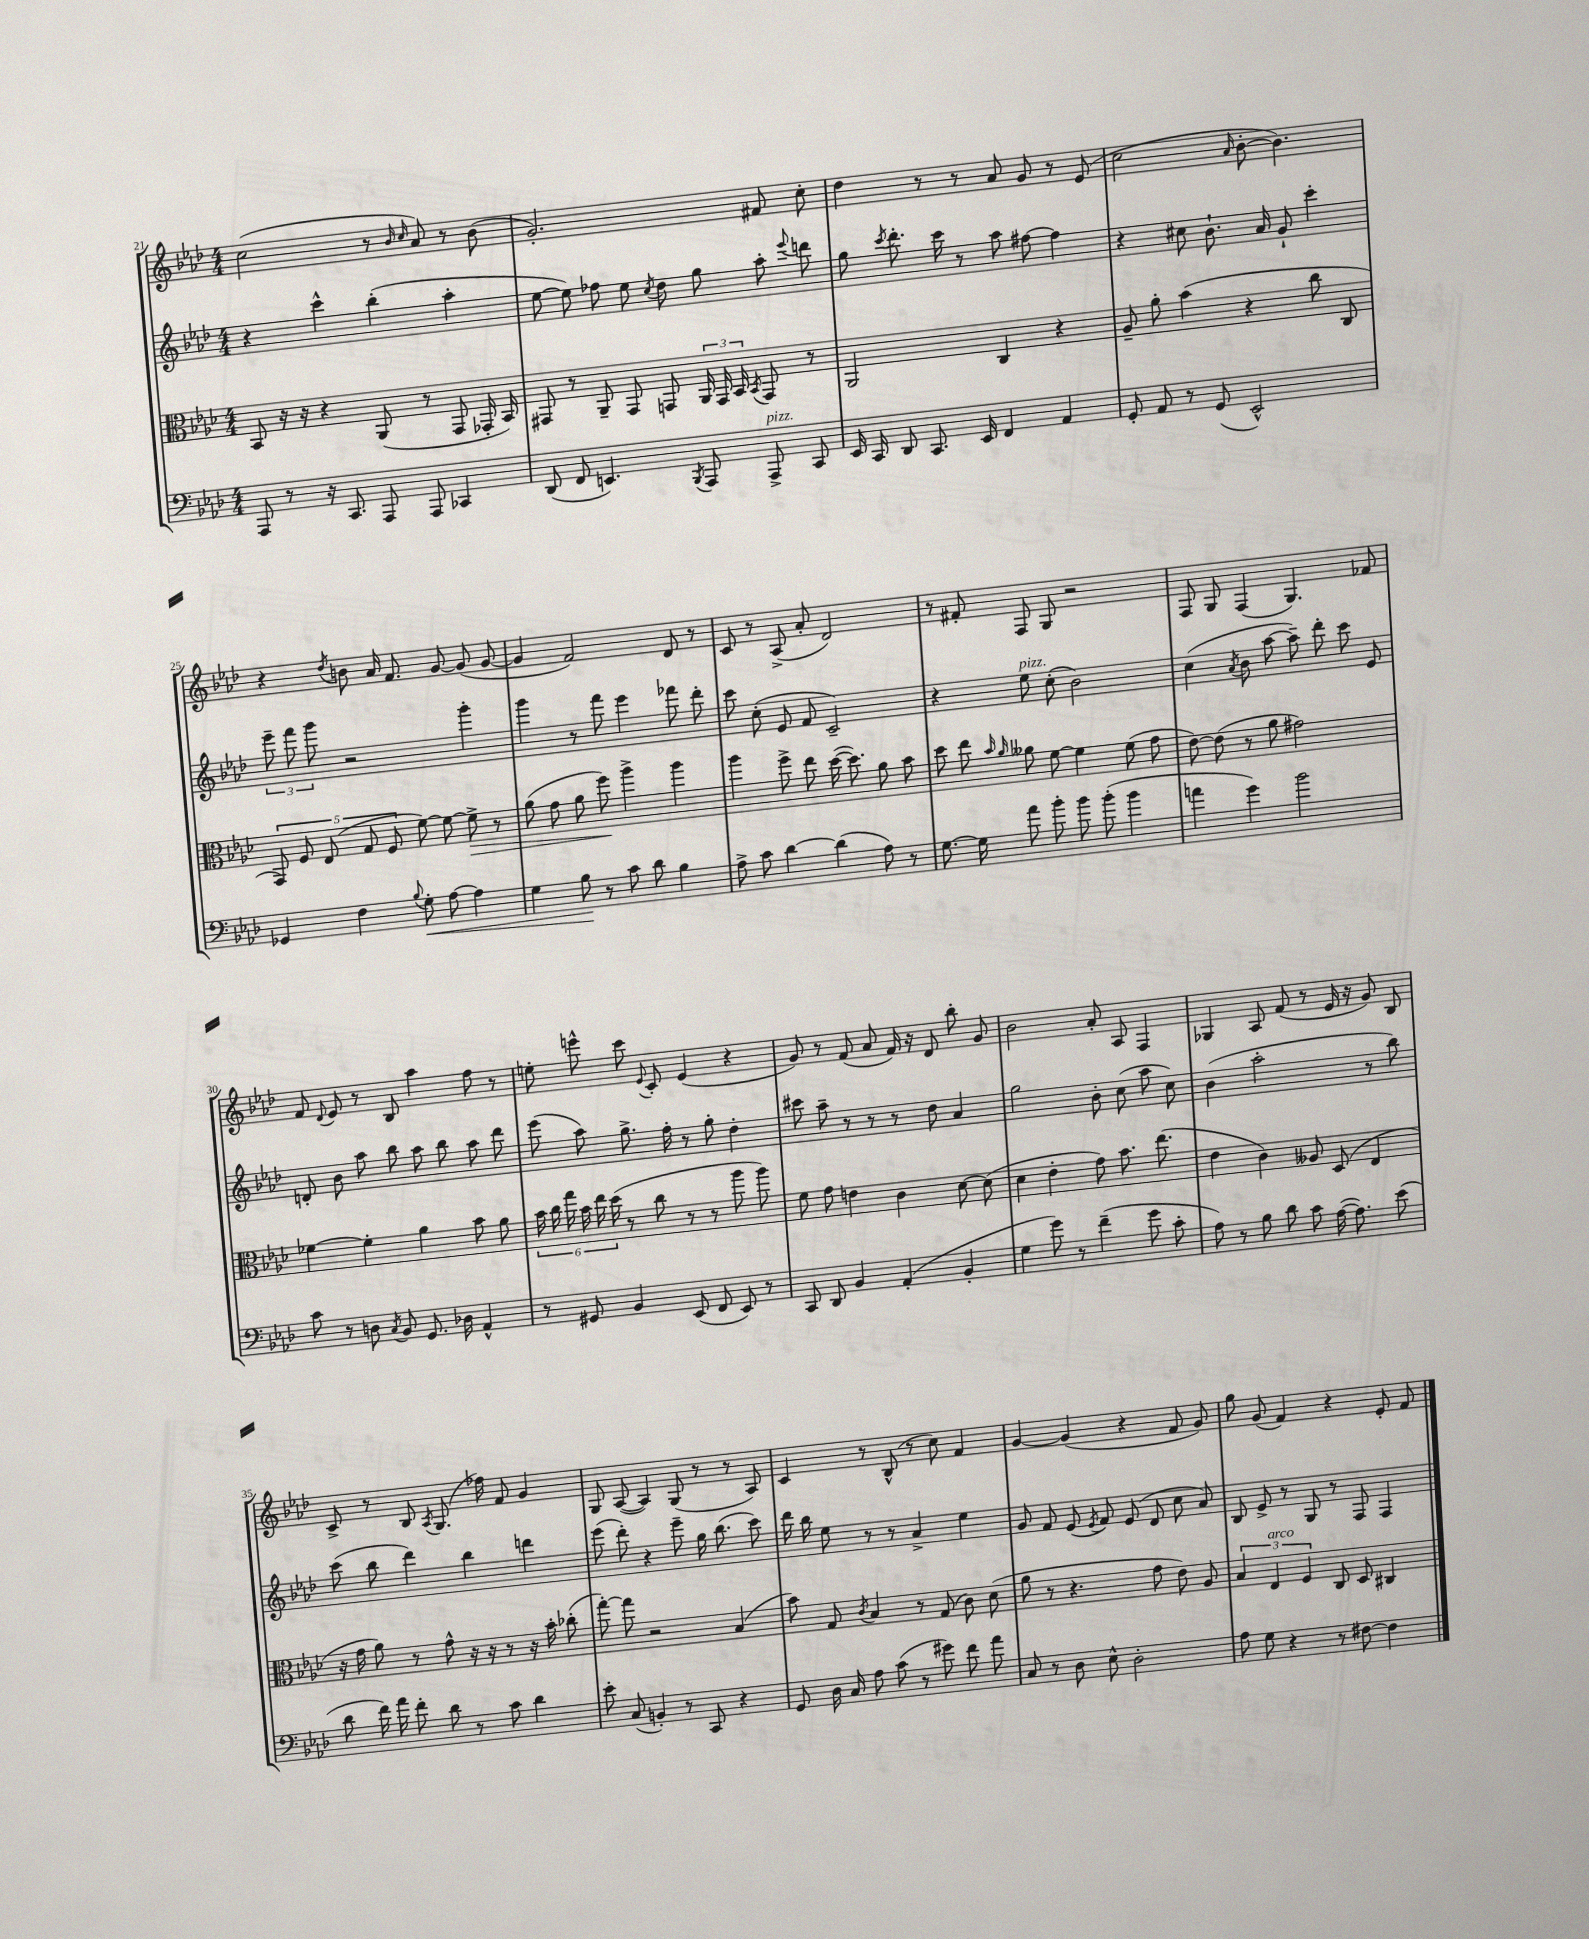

**kern	**kern	**kern	**kern
*staff4	*staff3	*staff2	*staff1
*clefF4	*clefC3	*clefG2	*clefG2
*k[b-e-a-d-]	*k[b-e-a-d-]	*k[b-e-a-d-]	*k[b-e-a-d-]
*M4/4	*M4/4	*M4/4	*M4/4
8AAA-	8BB-	4r	(2cc
8r	16r	.	.
.	16r	.	.
16r	4r	4ccc^^	.
8.CC	.	.	.
8AAA-	(8AA-	(4bb-'	8r
.	.	.	16qqb-
.	.	.	16qqcc
8AAA-	8r	.	8a-)
4CC-	8GG	4aa-'	8r
.	16GG-'	.	(8b-
.	16BB-)	.	.
=	=	=	=
(8DD-	8GG#	[8ee-	2.g')
8FF	8r	8ee-])	.
4.EE)	8AA-~	8ff-	.
.	8GG#	8ee-	.
.	.	8qcc	.
.	8GG	8dd-	.
8qBBB-	.	.	.
8AAA-	24AA-	8gg	.
.	24GG	.	.
.	24BB-	.	.
.	8qBB-	.	.
8AAA-^	8GG	8aa-'	8f#
.	.	8qqeee-	.
8CC	8r	8ddd	8cc'
=	=	=	=
16EE-	2AA-	8gg	4dd-
16CC	.	.	.
.	.	8qccc	.
8DD-	.	8.ddd-'	.
8.CC	.	.	8r
.	.	16ccc	.
.	.	8r	8r
16EE-	.	.	.
4FF	4C	8aa-	8a-
.	.	[8ff#	8g
4AA-	4r	4ff#]	8r
.	.	.	(8e-
=	=	=	=
8GG'	8A-~	4r	2cc
8AA-	8a-'	.	.
8r	(4b-	8cc#	.
(8GG	.	8.b-`	.
.	.	.	16qqa-
2EE-^^)	4r	.	[8b-'
.	.	16a-	.
.	.	8g`	4.b-])
.	8cc	4ccc'	.
.	8C	.	.
=	=	=	=
4GG-	10GG)	12eee-~	4r
.	.	12fff	.
.	10F	.	.
.	.	12ggg	.
.	(10E-	.	.
.	.	.	8qdd-
4F	.	2r	8b
.	10G	.	.
.	.	.	16a-
.	10F	.	.
.	.	.	8.f
8qqB-	.	.	.
8G'	[8f)	.	.
[8A-	8f_	.	[8g
4A-]	8f^]	4ggg'	(8g]
.	8r	.	[8g
=	=	=	=
4G	(8a-	4ggg	4g]
.	8g	.	.
8B-	8a-	8r	2f)
8r	8ff)	8fff	.
8c	4aa-^	4eee-	.
8d-	.	.	.
4B-	4aa-	8fff-	8d-
.	.	8ddd-'	8r
=	=	=	=
8A-^	4aa-	8ccc	8c
8c	.	(8cc'	8r
[4d-	8ff^	8e-	(8A-^
.	8ee-	8f	8a-'
(4d-]	([16dd-	2c~)	2d-)
.	8.dd-])	.	.
8A-)	8a-	.	.
8r	8b-	.	.
=	=	=	=
[8.G	8dd-	4r	8r
.	8ee-	.	8f#'
16G]	.	.	.
.	16qqb-	.	.
.	16qqa-	.	.
8a-	8a--	8ee-	8F
8b-'	[8f	(8cc'	8G
8b-	4f]	2b-)	2r
(8b-'	.	.	.
4b-	(8f	.	.
.	8g	.	.
=	=	=	=
4a	[8e-)	(4cc	8F
.	(8e-]	.	8G
.	.	8qa-	.
4g)	8r	8b-	(4F
.	8a-	[8aa-	.
2b-	2g#)	8aa-~])	4.G)
.	.	8ddd-'	.
.	.	8ccc	.
.	.	8e-	8f-
=	=	=	=
8c	[4f-	8d'	8f
.	.	.	8qqd-
8r	.	8b-	8e-
8D	4f-']	8aa-	8r
8qC	.	.	.
8BB-	.	8bb-	8B-
8.GG	4a-	8aa-	4aa-
.	.	8bb-	.
16D-	.	.	.
4AA-^^	8b-	8aa-	8ff
.	8a-	8ddd-	8r
=	=	=	=
8r	24b-	(8eee-	8ee'
.	24cc	.	.
.	24gg	.	.
8GG#	24b-	8aa-)	8eee^^
.	24ee-	.	.
.	(24dd-	.	.
4BB-	8r	8.gg^	8ccc
.	.	.	8qqe-
.	8cc	.	8c'
.	.	16ff'	.
(8EE-	8r	8r	(4e-
8FF	8r	8gg'	.
8EE-)	8aa-	4dd-'	4r
8r	8aa-)	.	.
=	=	=	=
8CC	8f	8ccc#	8g)
8DD-	8g	8aa-~	8r
4BB-	4e	8r	(8f
.	.	8r	8a-
(4AA-'	4c	8r	16f)
.	.	.	16r
.	.	8dd-	8d-
4BB-'	[8d-	4a-	8bb-'
.	(8d-]	.	8g
=	=	=	=
4G	4d-	2gg	2b-
8g)	4e-'	.	.
8r	.	.	.
(4f~	8g)	8b-'	8a-'
.	8.b-	(8cc	8A-
8g	.	8aa-	4F
.	(8.ee-	.	.
8c'	.	8cc)	.
=	=	=	=
8A-)	4e-	(4b-	4G-
8r	.	.	.
8B-	4c)	2aa-'	8A-
8d-	.	.	(8f
8c	8A--	.	8r
([16A-	(8D-	.	16e-
8.A-])	.	.	16r
.	4E-	8r	8g)
(8e-	.	8bb-)	8B-
=	=	=	=
8d-	16r	(8ccc	8c^
.	16g	.	.
16f)	8a-)	8bb-	8r
16a-	.	.	.
8f'	8r	4ddd-)	8B-
.	.	.	8qA-
8d-	8g^^	.	(8.G
8r	16r	4bb-	.
.	16r	.	16ff-)
8c	8r	.	8f
4d-	16r	4ddd	4g
.	16b-'	.	.
.	(8cc-'	.	.
=	=	=	=
8e-'	[8gg')	(8eee-	8G
(8C	8gg]	8ddd-')	([8A-
4BB')	2r	4r	4A-])
8r	.	8eee-~	(8G
8CC	.	16gg	8r
.	.	(8.bb-	.
4r	(4B-	.	8r
.	.	8ccc)	8A-)
=	=	=	=
8GG	8b-)	16ddd-	4c
.	.	16bb-	.
16D-	8G	8ee-	.
16C	.	.	.
.	8qc	.	.
8A-	4B-	8r	8r
(8c	.	8r	(8B-^^
8r	8r	4a-^	8r
8g#)	(8G	.	8cc)
8f	8c)	4ee-	4f
8a-	(8d-	.	.
=	=	=	=
8C	8a-	8g	[4g
8r	8r	8f	.
8D-	4.r	(8e-	(4g]
.	.	8qe-	.
8E-^^	.	8f)	.
2D-'	.	(8e-	4r
.	8g	8d-	.
.	8e-)	8cc	8f
.	8A-	8a-)	8g)
=	=	=	=
8A-	6B-	8B-	8gg
8G	.	8e-^	(8g
.	6E-	.	.
4r	.	8r	4f)
.	6F	.	.
.	.	8G	.
8r	8C	8r	4r
[8F#	8D-	8F	.
4F#]	4C#	4F	8e-'
.	.	.	8f
==	==	==	==
*-	*-	*-	*-
